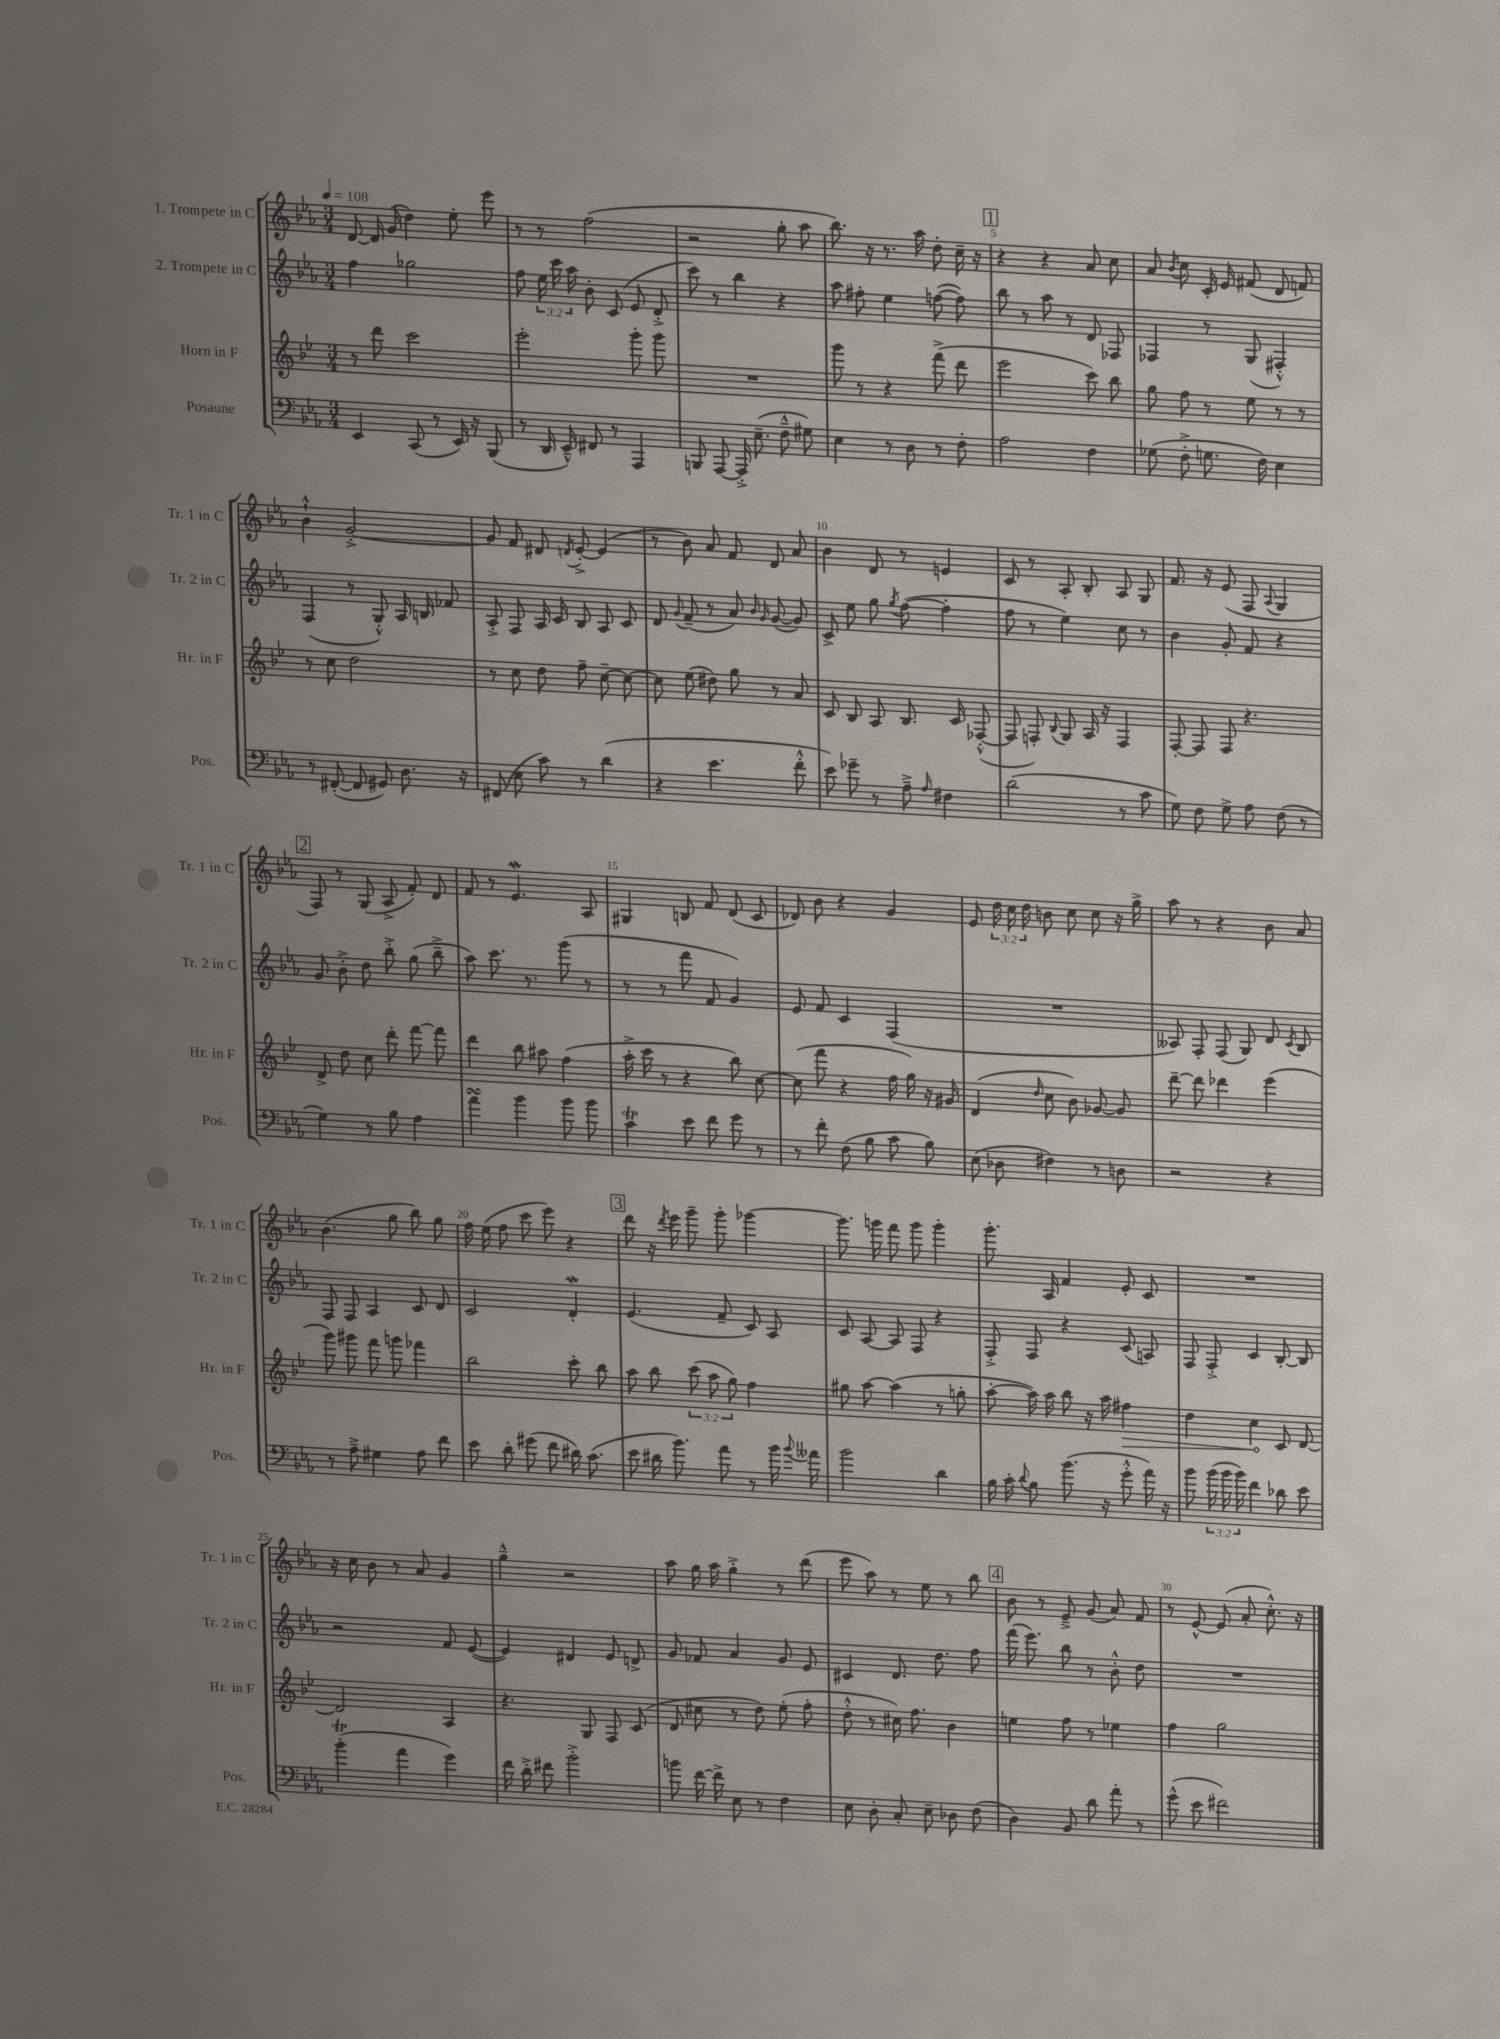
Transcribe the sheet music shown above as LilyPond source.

<<
\new StaffGroup <<
\new Staff = "s0" \with { instrumentName = "1. Trompete in C" shortInstrumentName = "Tr. 1 in C" } {
    \clef treble \key ees \major \numericTimeSignature \time 3/4 \override Staff.TupletNumber.text = #tuplet-number::calc-fraction-text \tempo 4 = 108
    \autoBeamOff d'8~ d'16 g'16( d''4) ees''8-. ees'''8 |
    r8 r8 f''2( |
    r2 g''8-. aes''8 |
    bes''8.) r16 r8. aes''16 d''8-. c''16-- r16 |
    \mark \markup { \box "1" } r4 r4 aes'8 c''8 |
    aes'8 \acciaccatura { bes'8 } c''8 c'16-. ees'16 fis'8( d'8 f'8) |
    bes'4-!-^ g'2~-.-> |
    g'8 f'8 dis'8 \acciaccatura { d'8 } ees'8~-.-> ees'4( |
    r8 bes'8) aes'8 f'8 d'8 aes'8 |
    bes'4 d'8 r8 e'4 |
    c'8 r8 aes8-. bes8-. aes8 g8 |
    f'8. r16 ees'8( f8 \appoggiatura { aes8 } g4 |
    \mark \markup { \box "2" } f8) r8 g8( aes8-> f'8-.) d'8 |
    f'8 r8 ees'4.\mordent aes8 |
    gis4 b8 f'8 d'8( c'8 |
    des'8) bes'8 r4 g'4 |
    ees'8 \tuplet 3/2 { d''16 c''16 d''16 } b'8 c''8 c''8 r16 g''16-> |
    aes''8 r8 r4 bes'8 aes'8 |
    bes'4.( g''8 bes''8) g''8 |
    f''16 ees''16( f''8 c'''8 ees'''8) r4 |
    \mark \markup { \box "3" } d'''8 r16 \acciaccatura { d'''8 } ees'''16 g'''8-- g'''8-. ges'''4~ |
    ges'''8. g'''16 f'''8 g'''8 g'''4-. |
    g'''8.-. aes16 f'4 ees'8-. c'8 |
    R2. |
    r16 c''16 bes'8 r8 aes'8 g'4 |
    g''4---^ r2 |
    aes''8 g''16 aes''16 g''4-.-> r8 d'''8( |
    ees'''8 aes''8) r8 ees''8 r8 bes''8 |
    \mark \markup { \box "4" } bes'8 r8 ees'8---> g'8( aes'8) f'8 |
    r8 ees'8~-^ ees'8( aes'8-. c''8.-.-^) r16 \bar "|." |
}
\new Staff = "s1" \with { instrumentName = "2. Trompete in C" shortInstrumentName = "Tr. 2 in C" } {
    \clef treble \key ees \major \numericTimeSignature \time 3/4 \override Staff.TupletNumber.text = #tuplet-number::calc-fraction-text
    \autoBeamOff f''4 ges''2 |
    f''8 \tuplet 3/2 { ees''16 c'''16 aes''16 } bes'8-. c'8( ees'8 d'8-.-> |
    c'''8) r8 bes''4 r4 |
    aes''8 fis''8-. ees''4 f''8~( f''8) |
    \mark \markup { \box "1" } bes''8 r8 aes''8 r8 d'8 fes8 |
    fes4 r8 g8( fis4-.-^) |
    f4( r8 g8-.-^) aes16 b16 fes'8 |
    aes8-.-> f8 aes16 c'16 bes8 aes8 c'8 |
    d'8 \appoggiatura { g'8 } f'8--( r8 aes'8) \grace { bes'16 g'16 } g'8~( g'8) |
    c'8-> ees''8 g''8 \acciaccatura { g''8 } f''8~( f''4-. |
    f''8 r8 ees''4) c''8 r8 |
    bes'4 g'8-. f'8 r4 |
    \mark \markup { \box "2" } g'8 bes'8-.-> d''8 bes''8-.-> g''8( bes''8---> |
    aes''8) c'''8. r8. g'''8( r8 |
    r8 r8 f'''8 f'8 g'4) |
    ees'8 f'8 c'4 f4( |
    R2. |
    aeses8) f8-. f8( g8) d'8 \acciaccatura { c'8 } bes8 |
    f8 f8 aes4 c'8 d'8 |
    c'2 d'4-.\mordent |
    \mark \markup { \box "3" } ees'4.( f'8-- c'8) aes8 |
    c'8 aes8~ aes8 f8 r4 |
    f8-.-> f8 r4 c'8( a8) |
    f8 f8-.-> c'4 bes8~-. bes8 |
    r2 f'8 ees'8~( |
    ees'4) dis'4 ees'8 d'8-> |
    g'8 fes'8 aes'4 g'8 ees'8 |
    cis'4 d'8. d''8. f''8 |
    \mark \markup { \box "4" } f'''16( ees'''8.) bes''8 r8 bes'8-.-^ d''8 |
    R2. \bar "|." |
}
\new Staff = "s2" \with { instrumentName = "Horn in F" shortInstrumentName = "Hr. in F" } {
    \clef treble \key bes \major \numericTimeSignature \time 3/4 \override Staff.TupletNumber.text = #tuplet-number::calc-fraction-text
    \autoBeamOff r8 d'''8 c'''2 |
    ees'''2-. g'''8-. g'''8 |
    R2. |
    g'''8 r8 r4 f'''8->( d'''8 |
    \mark \markup { \box "1" } ees'''2 c'''8) bes''8 |
    g''8 f''8 r8 ees''8 r8 r8 |
    r8 c''8 d''2 |
    r8 c''8 d''8 f''8-- c''8~-- c''8~ |
    c''8 ees''8( dis''8) g''8 r8 a'8 |
    c'8 bes8 a8 bes8. c'16 fes8~-.-^( |
    fes8 f8-.) \appoggiatura { bes8 } g8 a16 r16 f4 |
    f8~-. f8 f8 r4. |
    \mark \markup { \box "2" } d'8-> d''8 c''8 d'''8-. f'''8~ f'''8 |
    d'''4 bes''8 ais''8 f''4( |
    a''16-.-> c'''16 r8 r4 bes''8) c''8~ |
    c''8( f'''8 r4 f''16 g''16) r16 gis'16 |
    d'4( \grace { d''16 } c''8 bes'8) ges'8~ ges'8 |
    d'''8~-- d'''8 des'''4 ees'''4( |
    g'''8) gis'''8 f'''8 g'''8 fes'''4 |
    bes''2 c'''8-. bes''8 |
    \mark \markup { \box "3" } a''8 bes''8 \tuplet 3/2 { c'''8( a''8 g''8) } f''4 |
    gis''8 a''8~ a''4( r8 g''8-. |
    a''8~-. a''16) a''16 bes''8 r16 a''16 \once \override Hairpin.circled-tip = ##t fis''4\> |
    d''4 c''4\! c'8 d'8~ |
    d'2 a4 |
    r4. g8 f8 c'8( |
    d'8 cis''8 r8 d''8) ees''8-.( f''8-. |
    d''8-.-^ r8 cis''16) f''8. bes'4 |
    \mark \markup { \box "4" } e''4 f''8 r8 ees''4 |
    f''4 g''2 \bar "|." |
}
\new Staff = "s3" \with { instrumentName = "Posaune" shortInstrumentName = "Pos." } {
    \clef bass \key ees \major \numericTimeSignature \time 3/4 \override Staff.TupletNumber.text = #tuplet-number::calc-fraction-text
    \autoBeamOff ees,4 c,8( r8 ees,16) r16 bes,,8( |
    r8 d,16 ees,16---^) fis,8 r8 aes,,4 |
    b,,8 aes,,8~ aes,,16-.-> ees8.--( f8---^ gis8) |
    ees4 r8 d8 r8 f8-. |
    \mark \markup { \box "1" } aes2 f4 |
    ges8( f8-.-> g8. f16) ees4 |
    r8 fis,8~-.( fis,8 gis,8) d8. r16 |
    fis,8( ees8 c'8) r8 d'4( |
    r4 ees'4. f'8-.-^ |
    ees'8) ges'8-- r8 aes8---> \grace { aes16 } fis4 |
    d'2( r8 c'8 |
    g8) f8 g8-> aes8 f8( r8 |
    \mark \markup { \box "2" } g4) r8 bes8 aes4 |
    aes'4\turn bes'4 bes'8 bes'8 |
    c'4\trill ees'8 f'8 g'8 r8 |
    r8 f'8-. f8( bes8 c'8 bes8) |
    ees8( des8 fis4) r8 d8 |
    r2 r4 |
    r8 aes8---> gis4 aes8 f'8 |
    ees'8 d'8-. gis'8( f'8 dis'16) c'8.( |
    \mark \markup { \box "3" } ees'8 dis'16 bes'8.) aes'8 r8 bes'16 \appoggiatura { bes'8 } aeses'16 |
    bes'2 d'4 |
    bes16 c'16-. \appoggiatura { d'8 } bes8 bes'8.( r16 g'8-.-^ aes'16) r16 |
    bes'8 \tuplet 3/2 { bes'16( bes'16 bes'16) } f'4 des'8 ees'8 |
    bes'4-.\trill( aes'4 g'4) |
    f'16 d'16-.-> fis'8 bes'2-.-> |
    b'8 f'16~ f'16-> ees8 r8 f4 |
    ees8 d8-. c8-. ees8-- des8 f8( |
    \mark \markup { \box "4" } d4) bes,8 d'8 aes'8-. r8 |
    g'8-^( ees'8 fis'2) \bar "|." |
}
>>
>>
\layout { \context { \Score \override BarNumber.break-visibility = ##(#f #t #t) barNumberVisibility = #(every-nth-bar-number-visible 5) } }
